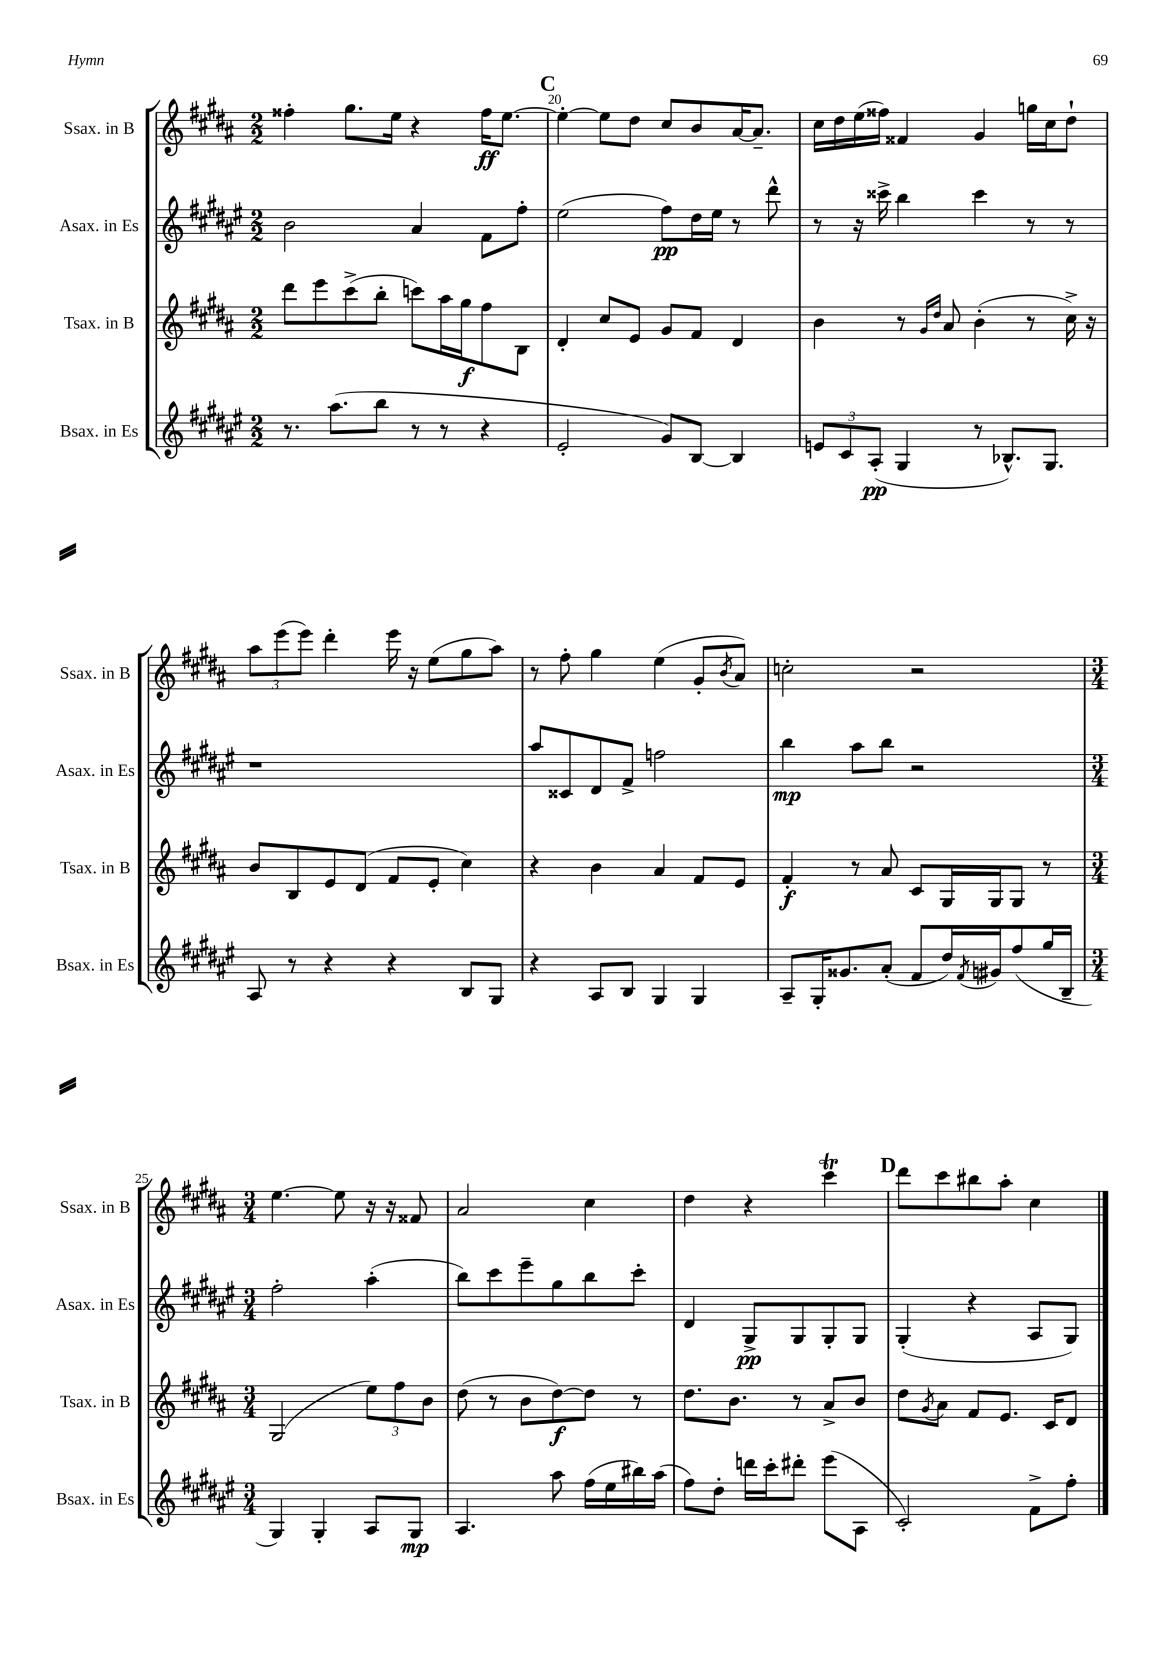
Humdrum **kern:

**kern	**kern	**kern	**kern
*staff4	*staff3	*staff2	*staff1
*clefG2	*clefG2	*clefG2	*clefG2
*k[f#c#g#d#a#e#]	*k[f#c#g#d#a#]	*k[f#c#g#d#a#e#]	*k[f#c#g#d#a#]
*M2/2	*M2/2	*M2/2	*M2/2
8.r	8ddd#	2b	4ff##'
.	8eee	.	.
(8.aa#	.	.	.
.	(8ccc#^	.	8.gg#
8bb	8bb'	.	.
.	.	.	16ee
8r	8ccc)	4a#	4r
8r	16aa#	.	.
.	16gg#	.	.
4r	8ff#	8f#	16ff##
.	.	.	[8.ee
.	8B	8ff#'	.
=	=	=	=
2e#'	4d#'	(2ee#	4ee'_
.	8cc#	.	8ee]
.	8e	.	8dd#
8g#)	8g#	8ff#)	8cc#
[8B	8f#	16dd#	8b
.	.	16ee#	.
4B]	4d#	8r	[16a#
.	.	.	8.a#~]
.	.	8ddd#^^	.
=	=	=	=
12e	4b	8r	16cc#
.	.	.	16dd#
12c#	.	.	.
.	.	16r	(16ee
(12A#'	.	.	.
.	.	16ccc##^	16ff##)
4G#	8r	4bb	4f##
.	16qqg#	.	.
.	16qqdd#	.	.
.	8a#	.	.
8r	(4b'	4ccc##	4g#
8.B-^^)	.	.	.
.	8r	8r	16gg
8.G#	.	.	16cc#
.	16cc#^)	8r	8dd#`
.	16r	.	.
=	=	=	=
8A#	8b	1r	12aa#
.	.	.	(12eee
8r	8B	.	.
.	.	.	12eee)
4r	8e	.	4ddd#'
.	(8d#	.	.
4r	8f#	.	16eee
.	.	.	16r
.	8e'	.	(8ee
8B	4cc#)	.	8gg#
8G#	.	.	8aa#)
=	=	=	=
4r	4r	8aa#	8r
.	.	8c##	8ff#'
8A#	4b	8d#	4gg#
8B	.	8f#^	.
4G#	4a#	2ff	(4ee
4G#	8f#	.	8g#'
.	.	.	8qb
.	8e	.	8a#)
=	=	=	=
8A#~	4f#'	4bb	2cc'
16G#'	.	.	.
8.g##	.	.	.
.	8r	8aa#	.
(8a#'	8a#	8bb	.
8f#	8c#	2r	2r
16dd#)	16G#	.	.
8qf#	.	.	.
16g#	16G#	.	.
(8ff#	8G#	.	.
16gg#	8r	.	.
16B~	.	.	.
=	=	=	=
*M3/4	*M3/4	*M3/4	*M3/4
4G#)	(2G#	2ff#'	[4.ee
4G#'	.	.	.
.	.	.	8ee]
8A#	12ee)	(4aa#'	16r
.	.	.	16r
.	12ff#	.	.
8G#	.	.	8f##
.	12b	.	.
=	=	=	=
4.A#	(8dd#	8bb)	2a#
.	8r	8ccc#	.
.	8b	8eee#~	.
8aa#	[8dd#)	8gg#	.
(16ff#	8dd#]	8bb	4cc#
16ee#	.	.	.
16bb#)	8r	8ccc#'	.
(16aa#	.	.	.
=	=	=	=
8ff#)	8.dd#	4d#	4dd#
8dd#'	.	.	.
.	8.b	.	.
16ddd	.	8G#^	4r
16ccc#'	.	.	.
8ddd#'	8r	8G#	.
(8eee#	8a#^	8G#'	4ccc#
8A#	8b	8G#	.
=	=	=	=
2c#')	8dd#	(4G#'	8ddd#
.	8qg#	.	.
.	8a#	.	8ccc#
.	8f#	4r	8bb#
.	8.e	.	8aa#'
8f#^	.	8A#	4cc#
.	16c#	.	.
8ff#'	8d#	8G#)	.
==	==	==	==
*-	*-	*-	*-
